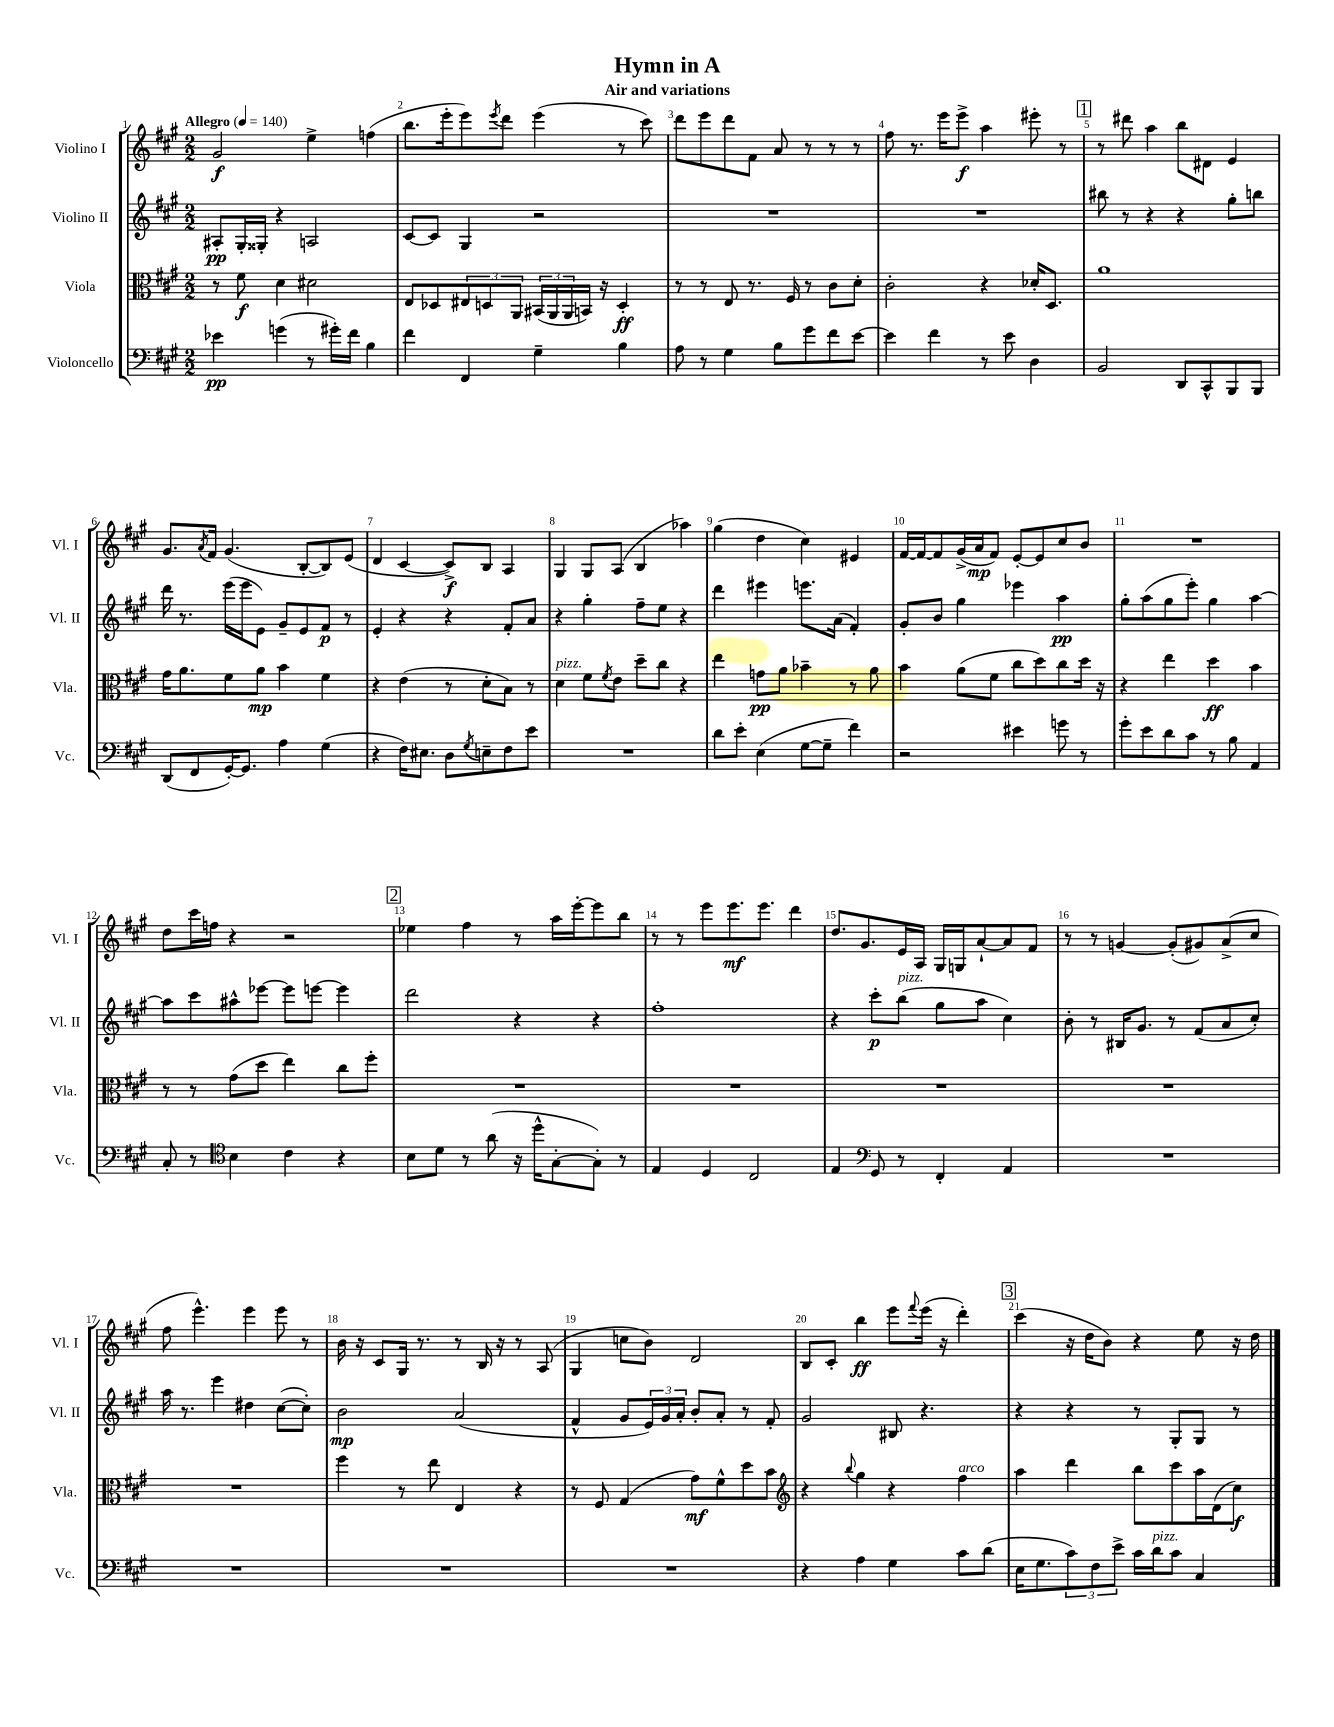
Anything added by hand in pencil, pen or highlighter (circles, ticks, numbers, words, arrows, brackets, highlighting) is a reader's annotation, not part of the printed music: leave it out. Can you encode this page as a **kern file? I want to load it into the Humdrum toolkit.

**kern	**kern	**kern	**kern
*staff4	*staff3	*staff2	*staff1
*clefF4	*clefC3	*clefG2	*clefG2
*k[f#c#g#]	*k[f#c#g#]	*k[f#c#g#]	*k[f#c#g#]
*M2/2	*M2/2	*M2/2	*M2/2
*MM140	*MM140	*MM140	*MM140
4e-\	8r	8A#'/L	2g#/
.	8f#\	16G#'/L	.
.	.	16G##'/JJ	.
(4g\	4d\	4r	.
8r	2d#\	2A/	4ee^\
16g#'\LL)	.	.	.
16f#\JJ	.	.	.
4B\	.	.	(4ff\
=	=	=	=
4f#\	8E/L	[8c#/L	8.bb\L
.	8D-/	8c#/]J	.
.	.	.	16eee'\k
4FF#/	12E#/	4G#/	8eee\)
.	12D/	.	.
.	.	.	8qeee/
.	.	.	8ddd\J
.	12AA/J	.	.
4G#~\	(24BB#/LL	2r	(4eee\
.	24AA/	.	.
.	24AA/	.	.
.	16BB/JJ)	.	.
.	16r	.	.
4B\	4D'/	.	8r
.	.	.	8ccc#\)
=	=	=	=
8A\	8r	1r	8ddd\L
8r	8r	.	8eee\
4G#\	8E/	.	8ddd\
.	8.r	.	8f#\J
8B\L	.	.	8a/
.	16F#/	.	.
8g#\	8r	.	8r
8f#\	8c#\L	.	8r
[8e\J	8d'\J	.	8r
=	=	=	=
4e\]	2c#'\	1r	8ff#\
.	.	.	8.r
4f#\	.	.	.
.	.	.	16eee\LK
.	.	.	8eee^\J
8r	4r	.	4aa\
8e\	.	.	.
4D\	16d-'/LK	.	8eee#'\
.	8.D/J	.	.
.	.	.	8r
=	=	=	=
2BB/	1a	8bb#\	8r
.	.	8r	8ddd#\
.	.	4r	4aa\
8DD/L	.	4r	8bb\L
8CC#^^/	.	.	8d#\J
8BBB/	.	8gg#'\L	4e/
8BBB/J	.	8bb\J	.
=	=	=	=
(8DD/L	16g#\LK	16ddd\	8.g#/L
.	8.a\	8.r	.
8FF#/	.	.	.
.	.	.	8qa/
.	.	.	16f#/Jk
[16GG#'/K)	8f#\	(16eee\LL	(4.g#/
8.GG#/]J	.	16eee\J	.
.	8a\J	8e\J)	.
4A\	4b\	8g#~/L	.
.	.	8e/	[8B'/L
(4G#\	4f#\	8f#/J	8B/])
.	.	8r	(8e/J
=	=	=	=
4r	4r	4e'/	4d/
16F#\LK)	(4e\	4r	[4c#/
8.E#\J	.	.	.
8D\L	8r	4r	8c#^/]L)
8qG#/	.	.	.
8E~\	8d'\L	.	8B/J
8F#\	8B\J)	8f#'/L	4A/
8e\J	8r	8a/J	.
=	=	=	=
1r	4d\	4r	4G#/
.	8f#\L	4gg#'\	8G#/L
.	8qf#/	.	.
.	8e\J	.	(8A/J
.	8dd~\L	8ff#~\L	4B/
.	8cc#\J	8ee\J	.
.	4r	4r	4aa-\)
=	=	=	=
8d\L	4ee\	4ddd\	(4gg#\
8e'\J	.	.	.
(4E\	8g\L	4eee#\	4dd\
.	8a\J	.	.
[8G#\L	4b-~\	8.eee\L	4cc#\)
8G#~\]J	.	.	.
.	.	(16a\Jk	.
4f#\)	8r	4f#'/)	4e#/
.	8a\	.	.
=	=	=	=
2r	4b\	8g#'/L	[16f#/LL
.	.	.	16f#/_J
.	.	8b/J	8f#/]
.	(8a\L	4gg#\	(16g#^/L
.	.	.	16a/J
.	8f#\J	.	8f#/J)
4e#\	8cc#\L	4eee-\	[8e'/L
.	8dd\)	.	8e/]
8g\	8cc#\	4aa\	8cc#/
8r	16dd\Jk	.	8b/J
.	16r	.	.
=	=	=	=
8g#'\L	4r	8gg#'\L	1r
8e\	.	(8aa\	.
8d\	4ee\	8gg#\	.
8c#\J	.	8eee'\J)	.
8r	4dd\	4gg#\	.
8B\	.	.	.
4AA/	4b\	[4aa\	.
=	=	=	=
8C#'/	8r	8aa\]L	8dd\L
8r	8r	8ccc#\	16ccc#\L
.	.	.	16ff\JJ
*clefC4	*	*	*
4B\	(8g#\L	8aa#^^\	4r
.	8dd\J	[8eee-\J	.
4c#\	4ee\)	8eee-\]L	2r
.	.	[8eee\J	.
4r	8cc#\L	4eee\]	.
.	8ff#'\J	.	.
=	=	=	=
8B\L	1r	2ddd\	4ee-\
8d\J	.	.	.
8r	.	.	4ff#\
(8a\	.	.	.
16r	.	4r	8r
16dd^^\LK	.	.	.
[8G#'\	.	.	16aa\LL
.	.	.	[16eee'\J
8G#'\]J)	.	4r	8eee\]
8r	.	.	8bb\J
=	=	=	=
4E/	1r	1ff#'	8r
.	.	.	8r
4D/	.	.	8eee\L
.	.	.	8.eee\
2C#/	.	.	.
.	.	.	8.eee\J
.	.	.	4ddd\
=	=	=	=
4E/	1r	4r	8.dd/L
.	.	.	8.g#/
*clefF4	*	*	*
8GG#/	.	8ccc#'\L	.
8r	.	(8bb\J	16e/L
.	.	.	16A/JJ
4FF#'/	.	8gg#\L	16G#/LL
.	.	.	16G/J
.	.	8aa\J	[8a`/
4AA/	.	4cc#\)	8a/]
.	.	.	8f#/J
=	=	=	=
1r	1r	8b'\	8r
.	.	8r	8r
.	.	16B#/LK	[4g/
.	.	8.g#/J	.
.	.	8r	(8g'/]L
.	.	(8f#/L	8g#/)
.	.	8a/	(8a^/
.	.	8cc#'/J)	8cc#/J
=	=	=	=
1r	1r	16aa\	8ff#\
.	.	8.r	.
.	.	.	4.eee^^\)
.	.	4eee\	.
.	.	4dd#\	4eee\
.	.	([8cc#\L	8eee\
.	.	8cc#'\]J)	8r
=	=	=	=
1r	4ff#\	2b\	16b\
.	.	.	16r
.	.	.	8c#/L
.	8r	.	16G#/Jk
.	.	.	8.r
.	8ee\	.	.
.	4E/	(2a/	8r
.	.	.	16B/
.	.	.	16r
.	4r	.	8r
.	.	.	(8A/
=	=	=	=
1r	8r	4f#^^/	4G#/
.	8F#/	.	.
.	(4G#/	8g#/L	8cc\L
.	.	24e/L)	8b\J)
.	.	24g#/	.
.	.	24a'/JJ	.
.	8g#\L)	8b'/L	2d/
.	8f#^^\	8a'/J	.
.	8dd\	8r	.
.	8b\J	8f#'/	.
=	=	=	=
*	*clefG2	*	*
4r	4r	2g#/	8B/L
.	.	.	8c#'/J
.	8qqbb/	.	.
4A\	4gg#\	.	4bb\
4G#\	4r	8B#/	8eee\L
.	.	.	8qqfff#/
.	.	4.r	(16eee\Jk
.	.	.	16r
8c#\L	4ff#\	.	4ddd'\)
(8d\J	.	.	.
=	=	=	=
16E\LK	4aa\	4r	(4ccc#\
8.G#\	.	.	.
12c#\)	4ddd\	4r	16r
.	.	.	16dd\LK
12F#\	.	.	.
.	.	.	8b\J)
12e^\J	.	.	.
16c#\LL	8bb\L	8r	4r
16d\J	.	.	.
8c#\J	8ccc#\	8G#'/L	.
4C#/	16aa\L	8G#/J	8ee\
.	(16d\J	.	.
.	8cc#\J)	8r	16r
.	.	.	16dd\
==	==	==	==
*-	*-	*-	*-
